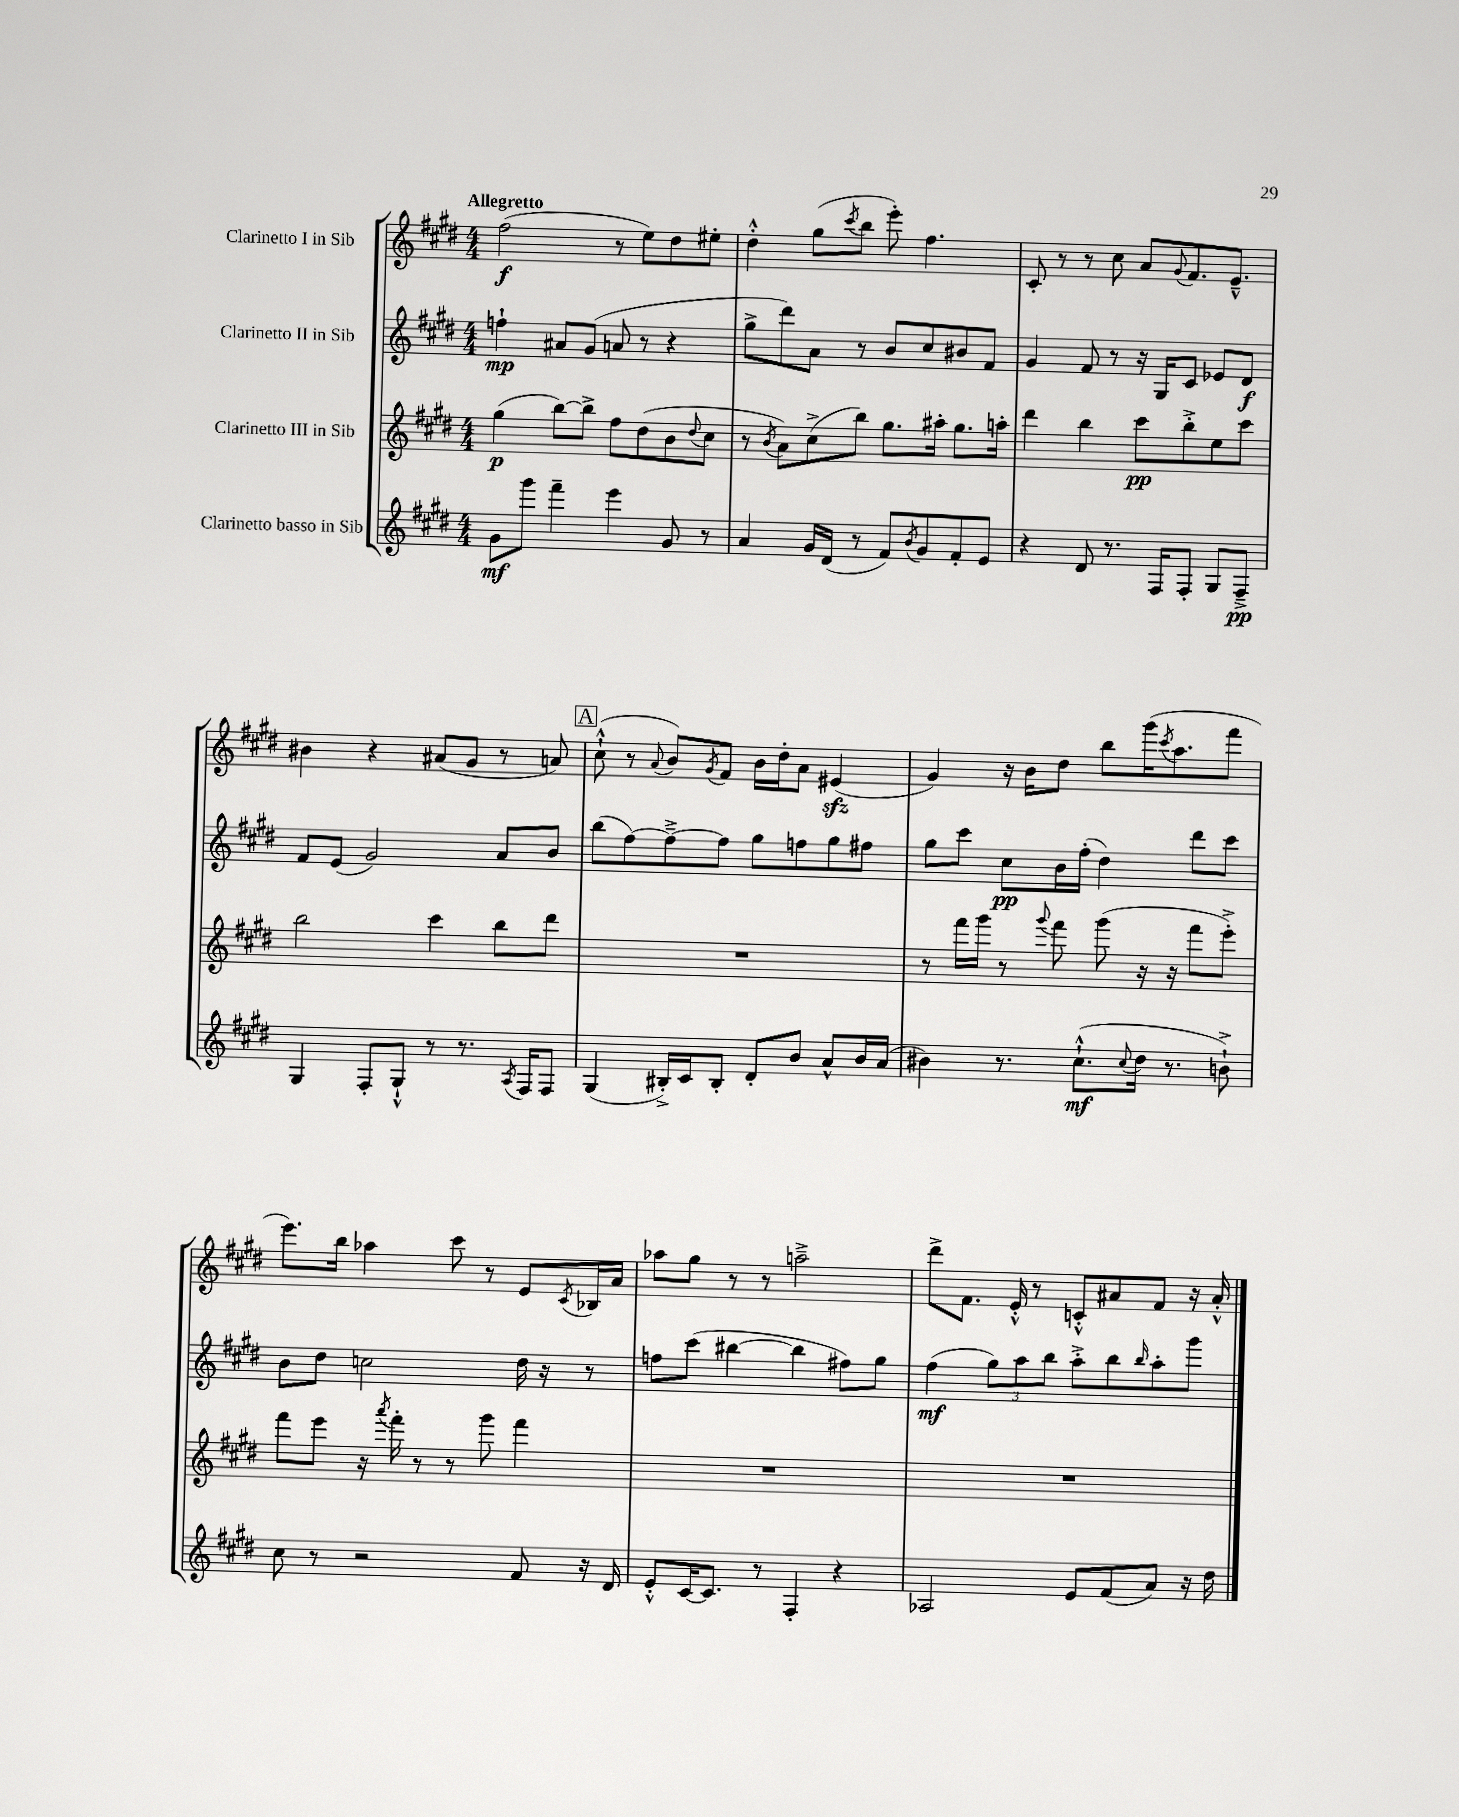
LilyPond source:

<<
\new StaffGroup <<
\new Staff = "s0" \with { instrumentName = "Clarinetto I in Sib" } {
    \clef treble \key e \major \numericTimeSignature \time 4/4 \tempo "Allegretto"
    fis''2\f( r8 e''8) dis''8 eis''8-. |
    dis''4-.-^ gis''8( \acciaccatura { cis'''8 } b''8 e'''8-.) fis''4. |
    cis'8-. r8 r8 cis''8 a'8 \appoggiatura { gis'8 } fis'8. e'8.---^ |
    bis'4 r4 ais'8( gis'8 r8 a'8) |
    \mark \markup { \box "A" } cis''8-!-^( r8 \appoggiatura { a'8 } b'8) \acciaccatura { gis'8 } fis'8 b'16 dis''16-. a'8 eis'4\sfz( |
    gis'4) r16 b'16 dis''8 b''8 gis'''16( \acciaccatura { cis'''8 } a''8. fis'''8 |
    e'''8.) b''16 aes''4 cis'''8 r8 e'8 \acciaccatura { cis'8 } bes16 a'16 |
    aes''8 gis''8 r8 r8 a''2---> |
    dis'''8-> fis'8. e'16-.-^ r8 c'8-.-^ ais'8 fis'8 r16 ais'16-.-^ \bar "|." |
}
\new Staff = "s1" \with { instrumentName = "Clarinetto II in Sib" } {
    \clef treble \key e \major \numericTimeSignature \time 4/4
    f''4-!\mp ais'8 gis'8( a'8 r8 r4 |
    gis''8-> dis'''8) a'8 r8 b'8 cis''8 bis'8 fis'8 |
    gis'4 fis'8 r8 r16 gis16 cis'8 ees'8 dis'8\f |
    fis'8 e'8( gis'2) a'8 b'8 |
    \mark \markup { \box "A" } b''8( fis''8~) fis''8~---> fis''8 gis''8 f''8 gis''8 fis''8 |
    gis''8 cis'''8 cis''8\pp b'16 fis''16-.( dis''4) dis'''8 cis'''8 |
    b'8 dis''8 c''2 dis''16 r16 r8 |
    f''8 cis'''8( bis''4~ bis''4 fis''8) gis''8 |
    fis''4\mf( \tuplet 3/2 { gis''8) a''8 b''8 } a''8-.-> b''8 \grace { b''16 } a''8-. gis'''8 \bar "|." |
}
\new Staff = "s2" \with { instrumentName = "Clarinetto III in Sib" } {
    \clef treble \key e \major \numericTimeSignature \time 4/4
    gis''4\p( b''8~) b''8-> fis''8 dis''8( b'8 \appoggiatura { dis''8 } cis''8 |
    r8 \acciaccatura { b'8 } a'8) cis''8->( b''8) gis''8. ais''16-. gis''8. a''16-. |
    dis'''4 b''4 cis'''8\pp b''8-.-> e''8 cis'''8 |
    b''2 cis'''4 b''8 dis'''8 |
    \mark \markup { \box "A" } R1 |
    r8 fis'''16 gis'''16 r8 \appoggiatura { gis'''8 } fis'''8 gis'''8( r16 r16 fis'''8 e'''8-.->) |
    fis'''8 e'''8 r16 \acciaccatura { a'''8 } fis'''16-. r8 r8 gis'''8 fis'''4 |
    R1 |
    R1 \bar "|." |
}
\new Staff = "s3" \with { instrumentName = "Clarinetto basso in Sib" } {
    \clef treble \key e \major \numericTimeSignature \time 4/4
    gis'8\mf gis'''8 fis'''4-- e'''4 gis'8 r8 |
    a'4 gis'16 dis'16( r8 fis'8) \acciaccatura { b'8 } gis'8 fis'8-. e'8 |
    r4 dis'8 r8. fis16 fis8-. gis8 fis8--->\pp |
    gis4 fis8-. gis8-!-^ r8 r8. \acciaccatura { a8 } fis16 fis8 |
    \mark \markup { \box "A" } gis4( bis16-.->) cis'16 bis8-. dis'8-. b'8 a'8-^ b'16 a'16( |
    bis'4) r8. cis''8.-!-^\mf( \appoggiatura { cis''8 } dis''16 r8. b'8-!->) |
    cis''8 r8 r2 fis'8 r16 dis'16 |
    e'8-.-^ cis'16~ cis'8. r8 fis4-. r4 |
    aes2 e'8 fis'8( a'8) r16 dis''16 \bar "|." |
}
>>
>>
\layout { \context { \Score \remove "Bar_number_engraver" } }
